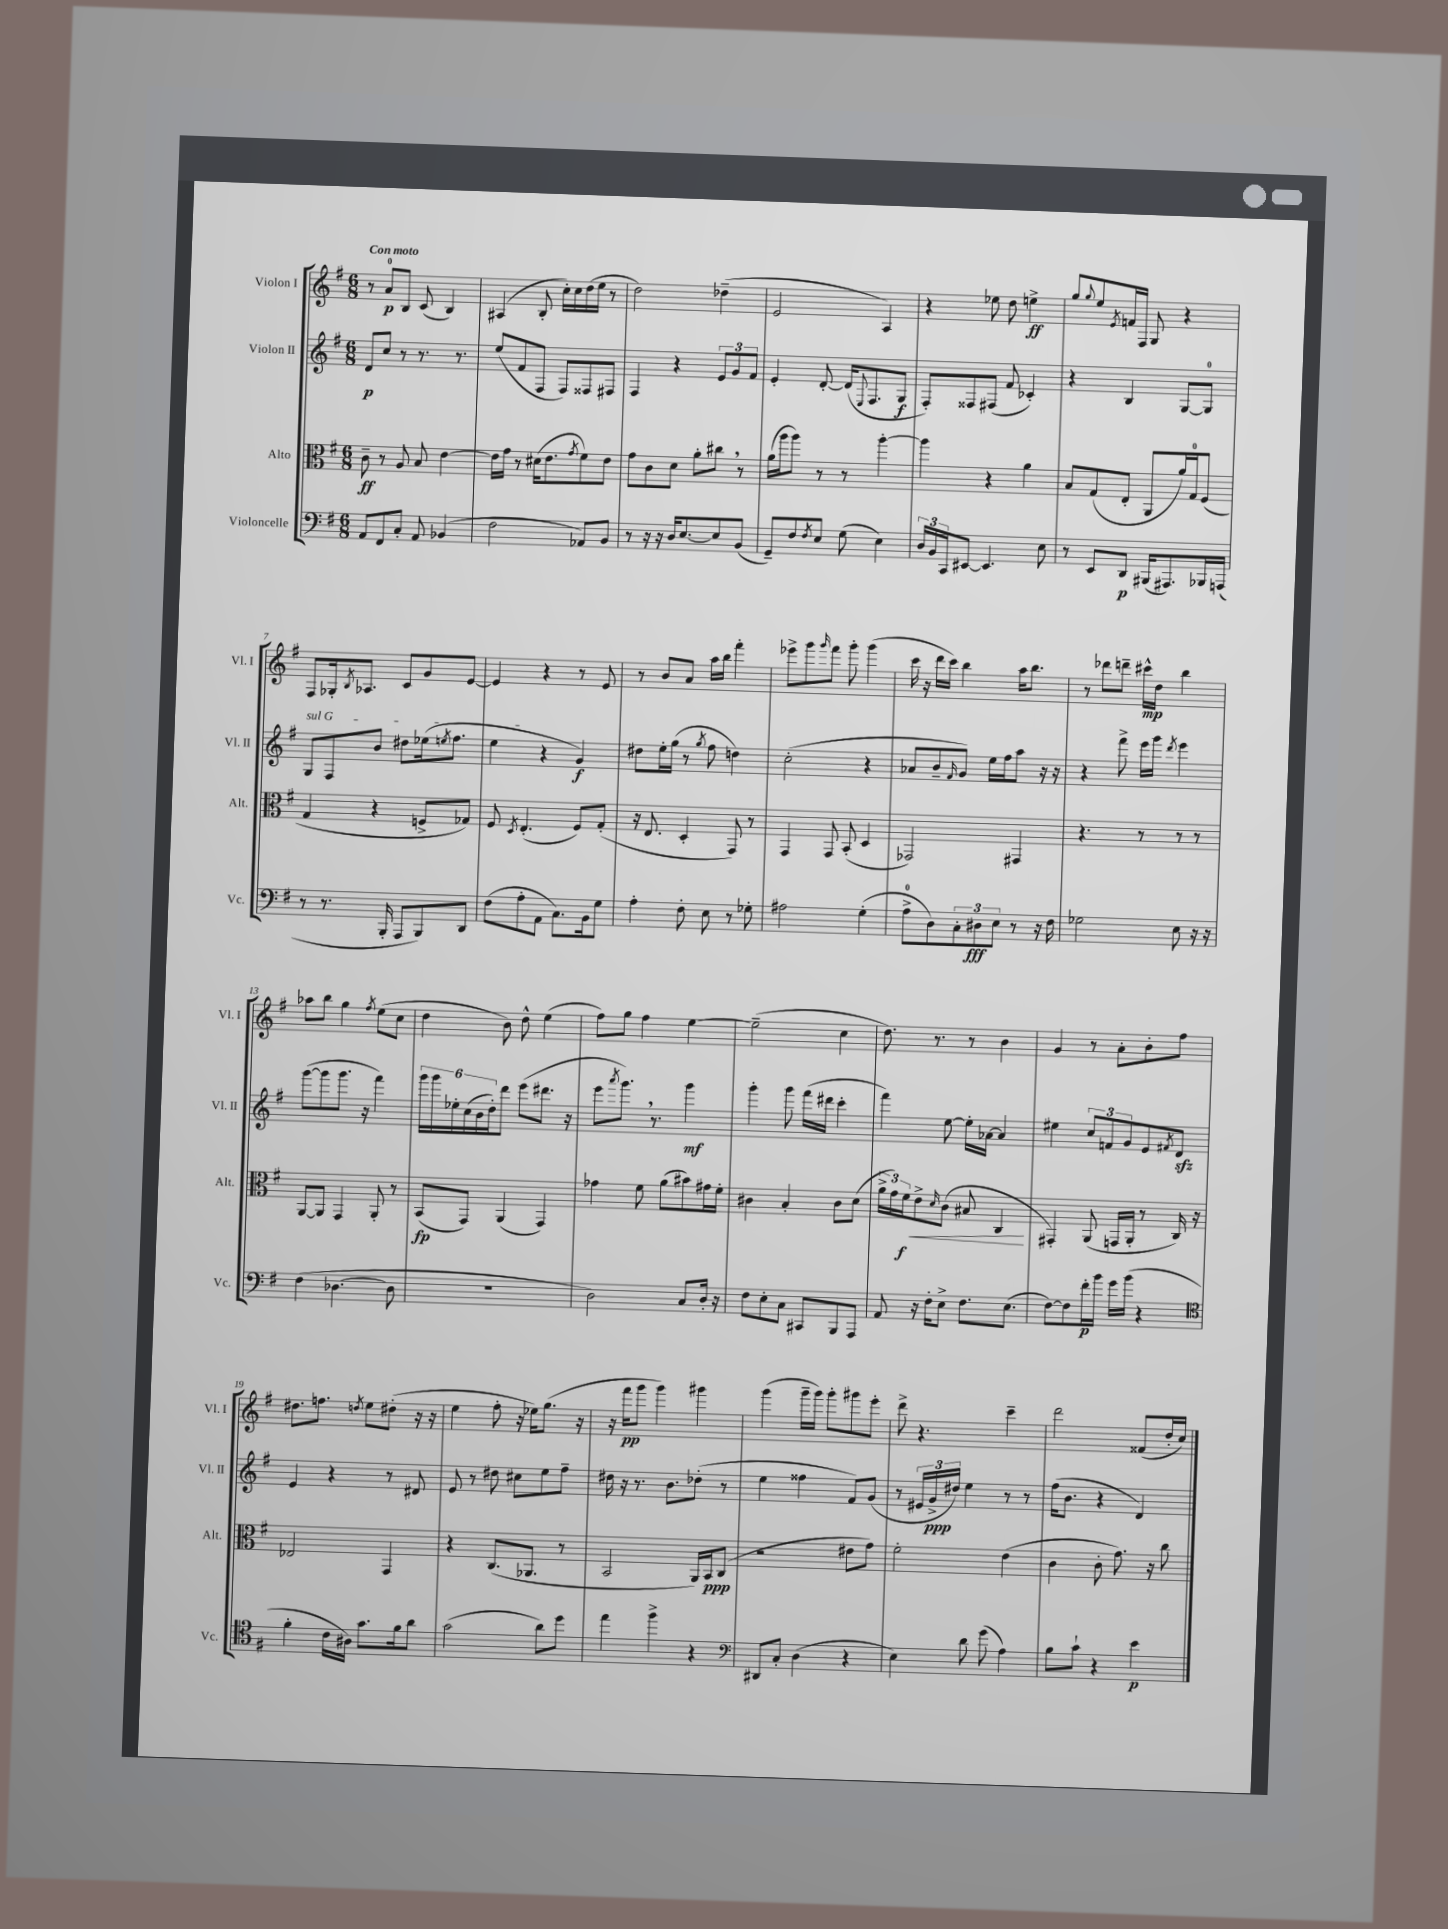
<<
\new StaffGroup <<
\new Staff = "s0" \with { instrumentName = "Violon I" shortInstrumentName = "Vl. I" } {
    \clef treble \key g \major \numericTimeSignature \time 6/8 \tempo "Con moto"
    r8 a'8-0\p b8 c'8( b4) |
    ais4( b8-. c''16-.) c''16 d''16( e''16 r8 |
    d''2) des''4--( |
    e'2 a4) |
    r4 ees''8 d''8 e''4->\ff |
    g''8 \appoggiatura { g''8 } e''8 \acciaccatura { e'8 } f'16 fis16 g8 r4 |
    fis8 ges16-. \acciaccatura { b8 } aes8. c'8 g'8 e'8~ |
    e'4 r4 r8 e'8 |
    r8 b'8 a'8 a''16 b''16 fis'''4-. |
    ees'''8-> g'''8 \grace { g'''16 } fis'''8 g'''8-. g'''4( |
    c'''16 r16 d'''16 c'''16) b''4 a''16 b''8. |
    r8 des'''8 d'''8-- cis'''16-^\mp d''16 b''4 |
    aes''8 b''8 g''4 \acciaccatura { fis''8 } e''8( c''8 |
    d''4 b'8) d''8-^ e''4( |
    fis''8) g''8 fis''4 e''4~ |
    e''2--( c''4 |
    d''8.) r8. r8 b'4 |
    g'4 r8 a'8-. b'8-. fis''8 |
    dis''8. f''8. \acciaccatura { d''8 } e''8 dis''8-.( r16 r16 |
    e''4 fis''8-. r16 ees''16) g''8.( r16 |
    r16 fis'''16\pp g'''8 g'''4) gis'''4 |
    g'''4( g'''16-- g'''16) g'''8-. gis'''8 e'''8-. |
    d'''8-> r4. c'''4-- |
    d'''2 fisis'8( d''16-. c''16) \bar "|." |
}
\new Staff = "s1" \with { instrumentName = "Violon II" shortInstrumentName = "Vl. II" } {
    \clef treble \key g \major \numericTimeSignature \time 6/8
    d'8\p c''8 r8 r8. r8. |
    e''8( fis'8 fis8 fis8) fisis8 fis8 |
    fis4 r4 \tuplet 3/2 { e'8 g'8 fis'8 } |
    e'4-. d'8~-. d'16( \appoggiatura { e8 } fis8. g8\f |
    fis8-.) fisis8 fis8( fis'8 ces'4-.) |
    r4 b4 g8~ g8-0 |
    \once \override TextSpanner.bound-details.left.text = \markup { \italic "sul G" } g8\startTextSpan fis8 b'8 dis''8 ees''16( \acciaccatura { e''8 } fis''8. |
    e''4\stopTextSpan r4 g'4\f) |
    dis''8 e''16-. g''16( r8 \acciaccatura { g''8 } fis''8 d''4) |
    c''2-.( r4 |
    aes'8 b'8-- \grace { fis'16 } g'8) e''16 fis''16 a''8 r16 r16 |
    r4 fis'''8-> e'''16 g'''16 \acciaccatura { d'''8 } e'''4 |
    g'''8~( g'''8 g'''8. r16 fis'''4) |
    \tuplet 6/4 { g'''16 g'''16 ees''16-. c''16( b'16 d''16-.) } d'''8 e'''8( dis'''8. r16 |
    e'''8 \acciaccatura { a'''8 } g'''8.) \breathe r8. g'''4\mf |
    g'''4-. g'''8 fis'''16( dis'''16 c'''4-. |
    fis'''4) e''8~ e''16-. aes'16~ aes'4 |
    eis''4 \tuplet 3/2 { c''8 f'8 g'8 } e'8 \acciaccatura { fis'8 } d'8\sfz |
    e'4 r4 r8 dis'8 |
    e'8 r8 dis''8 cis''8 e''8 fis''8-- |
    dis''16 r16 r8. b'8. des''8-.( r8 |
    e''4 fisis''4 fis'8) g'8( |
    r8 \tuplet 3/2 { eis'16 g'16->\ppp dis''16) } e''4 r8 r8 |
    fis''16( b'8. r4 d'4) \bar "|." |
}
\new Staff = "s2" \with { instrumentName = "Alto" shortInstrumentName = "Alt." } {
    \clef alto \key g \major \numericTimeSignature \time 6/8
    c'8--\ff r8 a8 b8 e'4~ |
    e'16 g'16 r8 dis'16( e'8. \acciaccatura { g'8 } fis'8) e'8 |
    g'8 c'8 d'8 a'8-. cis''8 \breathe r8 |
    a'16( a''16 a''8) r8 r8 a''4~-. |
    a''4 r4 a'4 |
    b8 g8( e8-. a,8 a'16) g16-0 fis8( |
    g4 r4 f8-> ges8) |
    fis8 \acciaccatura { d8 } e4.-.( fis8) g8-.( |
    r16 e8. d4-. g,8) r8 |
    g,4 g,8 b,8-.( d4 |
    ges,2) gis,4 |
    r4. r8 r8 r8 |
    a,8~ a,8 g,4 a,8-. r8 |
    b,8\fp( g,8) a,4( g,4) |
    ges'4 fis'8 a'8( bis'8) gis'16 fis'16-. |
    cis'4 b4-. cis'8 d'8( |
    \tuplet 3/2 { a'16-> g'16) fis'16\f\< } e'8-> \grace { d'16 } c'8( bis8 c4\! |
    gis,4-.) a,8( g,16 a,16-. r8 c16) r16 |
    ees2 g,4 |
    r4 c8.( aes,8. r8 |
    b,2 a,16) b,16\ppp c8( |
    r2 eis'8 g'8) |
    fis'2-. e'4( |
    c'4 c'8-. g'8.) r16 c''8 \bar "|." |
}
\new Staff = "s3" \with { instrumentName = "Violoncelle" shortInstrumentName = "Vc." } {
    \clef bass \key g \major \numericTimeSignature \time 6/8
    a,8 fis,8 c8-. a,8 bes,4( |
    fis2 aes,8) b,8 |
    r8 r16 r16 d16 e8.~ e8 b,8( |
    g,8--) fis8 \acciaccatura { fis8 } e8 g8( e4) |
    \tuplet 3/2 { d16 b,16 c,16 } eis,8~ eis,4. e8 |
    r8 e,8 d,8\p bis,,16( ais,,8.) bes,,16 a,,16( |
    r8 r8. b,,16-. a,,8 b,,8) d,8 |
    fis8( a8-. a,8 c8.) b,16 g8 |
    a4-. fis8-. e8 r8 ges8-. |
    ais2 g4-.( |
    a8-0-> d8) \tuplet 3/2 { c8-. dis8\fff e8 } r8 r16 fis16 |
    ges2 e8 r16 r16 |
    fis4( des4.~ des8 |
    R2. |
    d2) c8 d16-. r16 |
    fis8 e8-. c8 cis,8 b,,8 a,,8 |
    a,8 r16 fis16-. e8-> fis8. e8.( |
    fis8~) fis8 fis'16-.\p b'16 g'16 b'16( r4 |
    \clef tenor fis'4-. c'16 ais16) g'8. fis'16 a'8 |
    g'2( a'8) d''8 |
    e''4 fis''4-> r4 |
    \clef bass dis,8 c8-. d4( r4 |
    e4) d'8 g'8( a4) |
    b8 c'8-! r4 e'4\p \bar "|." |
}
>>
>>
